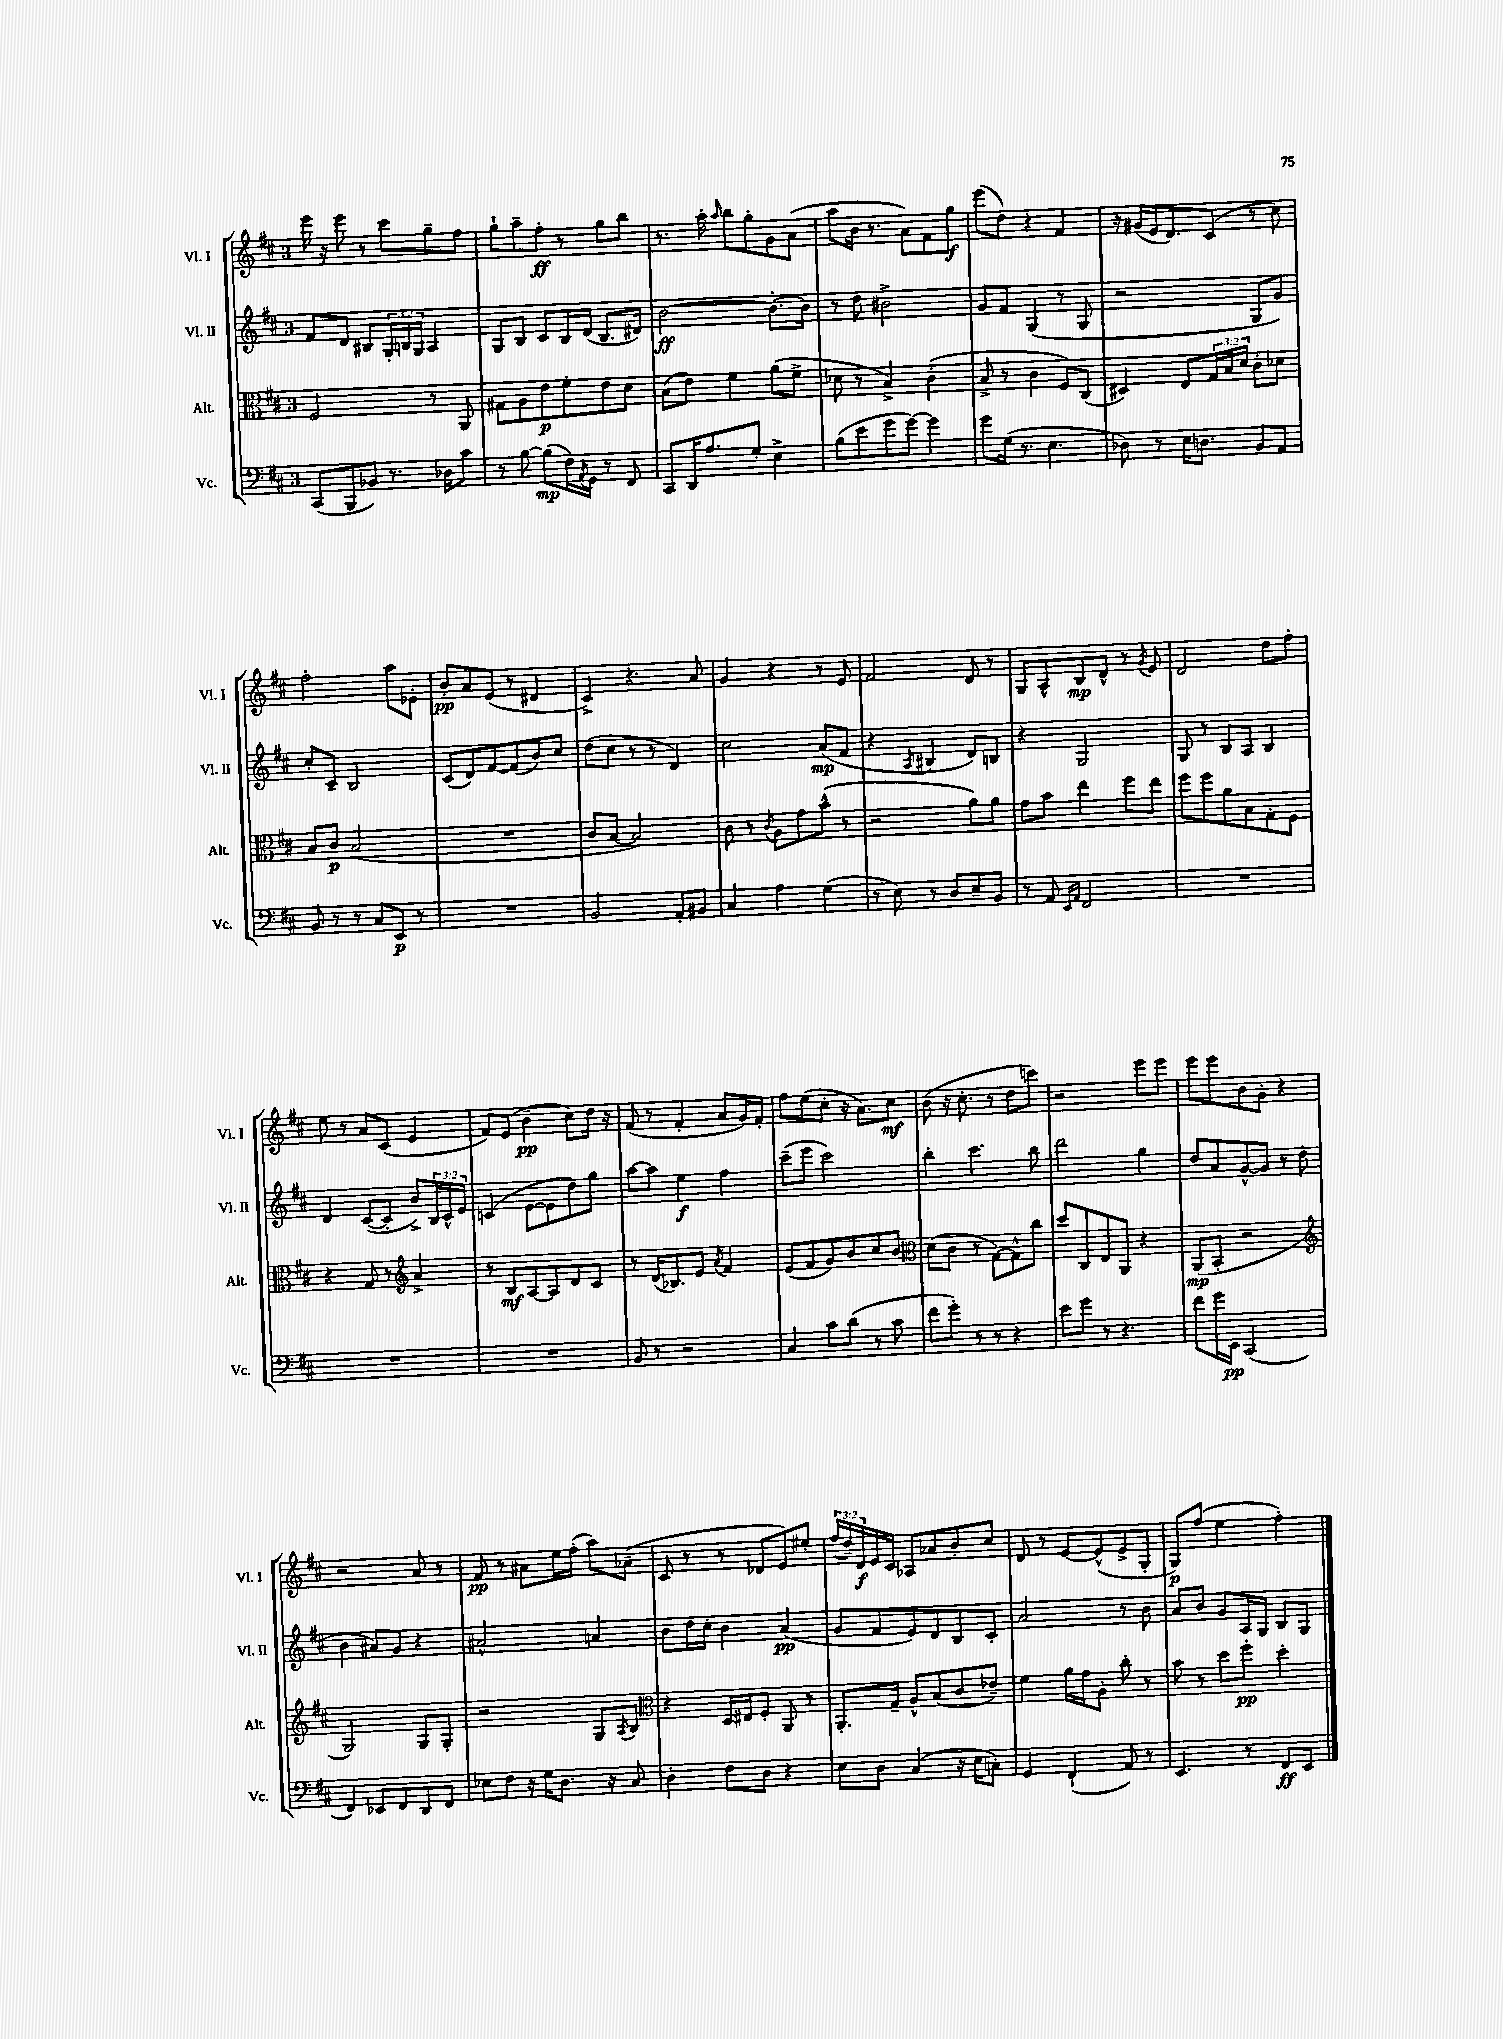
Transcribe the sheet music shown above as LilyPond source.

<<
\new StaffGroup <<
\new Staff = "s0" \with { instrumentName = "Vl. I" shortInstrumentName = "Vl. I" } {
    \clef treble \key d \major \once \override Staff.TimeSignature.style = #'single-digit \time 3/4 \override Staff.TupletNumber.text = #tuplet-number::calc-fraction-text
    e'''16 r16 e'''8 r8 cis'''8 g''8-- fis''8 |
    g''8-! a''8-- fis''8-.\ff r8 g''8 b''8 |
    r8. a''16-. \grace { a''16 } b''8 g''8-. g'8 a'8( |
    a''8 b'16 r8. a'8) fis'8 g''8\f |
    e'''8( d''8) r4 fis'4 |
    r16 gis'16( e'16 d'8.) cis'8( r8 cis''8) |
    fis''2-. a''8 ees'8-. |
    b'8-.\pp a'8 e'8( r8 dis'4 |
    cis'4->) r4. a'8 |
    g'4 r4 r8 e'8 |
    fis'2 d'8 r8 |
    g8 a8-^ b8\mp d'8-^ r8 \acciaccatura { g'8 } e'8 |
    d'2 d''8 fis''8-. |
    e''8 r8 a'8 cis'8( e'4 |
    fis'8) e'8( b'4--\pp cis''8) d''16 r16 |
    fis'8( r8 fis'4-. a'8 g'16) fis'16-. |
    fis''8 e''8( cis''8-. r16 a'8.) cis''8\mf |
    b'8( r16 cis''8.-. r8 d''8 c'''8) |
    r2 e'''8 e'''8 |
    e'''8 e'''8 b'8 g'8-. r4 |
    r2 a'8 r8 |
    fis'8\pp r8 ais'8 e''16 fis''16-.( a''8) aes'8--( |
    cis'8 r8 r8 des'8 e'8) eis''8-. |
    \tuplet 3/2 { fis''16( d''16--) d'16\f } e'16 cis'16 aes8 aes'8 b'8-. cis''8 |
    d'8 r8 e'8~ e'8-^( e'8-> g8-. |
    g8\p) fis''8( e''4 fis''4-.) \bar "|." |
}
\new Staff = "s1" \with { instrumentName = "Vl. II" shortInstrumentName = "Vl. II" } {
    \clef treble \key d \major \once \override Staff.TimeSignature.style = #'single-digit \time 3/4 \override Staff.TupletNumber.text = #tuplet-number::calc-fraction-text
    fis'8 d'8 bis8 \tuplet 3/2 { g16-. b16 g16 } a4 |
    g8 b8 cis'8 b16 d'16( b8. dis'16) |
    b'2~\ff b'8.~-. b'16 |
    r8 d''8 bis'2-> |
    g'8 fis'8 g4( r8 g8 |
    r2 g8 g'8) |
    cis''8-. cis'8-- b2 |
    cis'8( d'8) fis'8~ fis'8( b'8) cis''8 |
    d''8( cis''8 r8 r8 d'4) |
    cis''2 a'8\mp( fis'8 |
    r4 \acciaccatura { a8 } bis4 d'8) b8 |
    r4 g2 |
    g8 r8 b8 a8 b4 |
    d'4 cis'8~( cis'8-. b'8->) \tuplet 3/2 { b16 cis'16-^ e'16 } |
    c'4( e'8~ e'8 d''8) g''8 |
    a''8~ a''8 e''4\f fis''4 |
    cis'''8--( e'''8 cis'''2) |
    b''4-. cis'''4. b''8 |
    d'''2 g''4 |
    d''8 a'8 g'8~-^ g'8 r8 d''8( |
    b'4 ais'8) g'8 r4 |
    ais'2-^ a'4 |
    b'8 d''16 cis''16-. b'4 a'4\pp( |
    g'8 fis'8 e'8) d'8 b8 cis'8-. |
    a'2 r8 b'8 |
    a'8 b'8 g'8 a16 g16 b8 g8 \bar "|." |
}
\new Staff = "s2" \with { instrumentName = "Alt." shortInstrumentName = "Alt." } {
    \clef alto \key d \major \once \override Staff.TimeSignature.style = #'single-digit \time 3/4 \override Staff.TupletNumber.text = #tuplet-number::calc-fraction-text
    fis2 r8 a,8 |
    gis8 a8 e'8\p fis'8-. e'8 d'8 |
    b8( e'8) fis'4 a'8( fis'8-> |
    des'8 r8 b4->) cis'4-.( |
    b8-> r8 cis'4 fis8) cis8( |
    dis4) e8 \tuplet 3/2 { g16 b16 d'16 } cis'8-. des'8 |
    b8 cis'8\p b2( |
    R2. |
    cis'8 b8~ b2) |
    cis'8 r8 \acciaccatura { cis'8 } a8 g'8 b'8-^( r8 |
    r2 a'8) a'8 |
    g'8 b'8 e''4 fis''8 e''8 |
    fis''8 fis''8 a'8 b8 g8-. fis8 |
    r4 g8 r8 \clef treble a'4-> |
    r8 b8\mf a8~ a8 d'8 cis'8 |
    r8 d'16( bes8.) e'8 \acciaccatura { a'8 } fis'4 |
    e'8( fis'8 g'8) b'8 cis''8 b'8 |
    \clef alto d'8( cis'8 r8 g8~) g8-^ cis''8 |
    d''8 cis8 e8 a,8 r4 |
    a,8\mp( b,8-. r2 |
    \clef treble g2) g8 g8-. |
    r2 g8 \acciaccatura { a8 } b8 |
    \clef alto r4 d16 eis16 fis8-. a,8 r8 |
    a,8.-. g16-- a8-^ b8( cis'8 ees'8--) |
    fis'4 a'16 g'16 a8-. cis''8-. r8 |
    b'8 r8 d''8 fis''8-.\pp d''4-. \bar "|." |
}
\new Staff = "s3" \with { instrumentName = "Vc." shortInstrumentName = "Vc." } {
    \clef bass \key d \major \once \override Staff.TimeSignature.style = #'single-digit \time 3/4
    cis,8( b,,8 bes,8) r8. des16 cis'8 |
    r8 b8~ b8\mp( fis16) \acciaccatura { a,8 } g,16 r8 fis,8 |
    cis,8 d,16 a8. g8-. e4-> |
    b8( e'8 g'8 g'8~) g'4 |
    g'8 g16( r8. e4. |
    des8) r8 e16 d8. b,8 a,8 |
    b,8 r8 r8 cis8 e,8\p r8 |
    R2. |
    b,2 a,8-. bis,8 |
    cis4 a4 g4( |
    r8 e8) r8 d8 e8-- b,8 |
    r8 a,8 \grace { e,16 a,16 } fis,2 |
    R2. |
    R2. |
    R2. |
    b,8 r8 r2 |
    cis4 cis'8 d'8( r8 cis'8 |
    fis'8 g'8-.) r8 r8 r4 |
    e'8 g'8 r8 r4. |
    fis'8 g'16 e,16\pp cis,2( |
    fis,4) ees,8 fis,8 d,8 fis,8 |
    ees8 fis8 r16 g16 d8. r16 cis8 |
    d4-. fis8 d8 r4 |
    e8 d8 cis4( r16 e16 c8-.) |
    g,4 fis,4-!( a,8) r8 |
    e,4. r8 fis,8\ff e,8 \bar "|." |
}
>>
>>
\layout { \context { \Score \remove "Bar_number_engraver" } }
